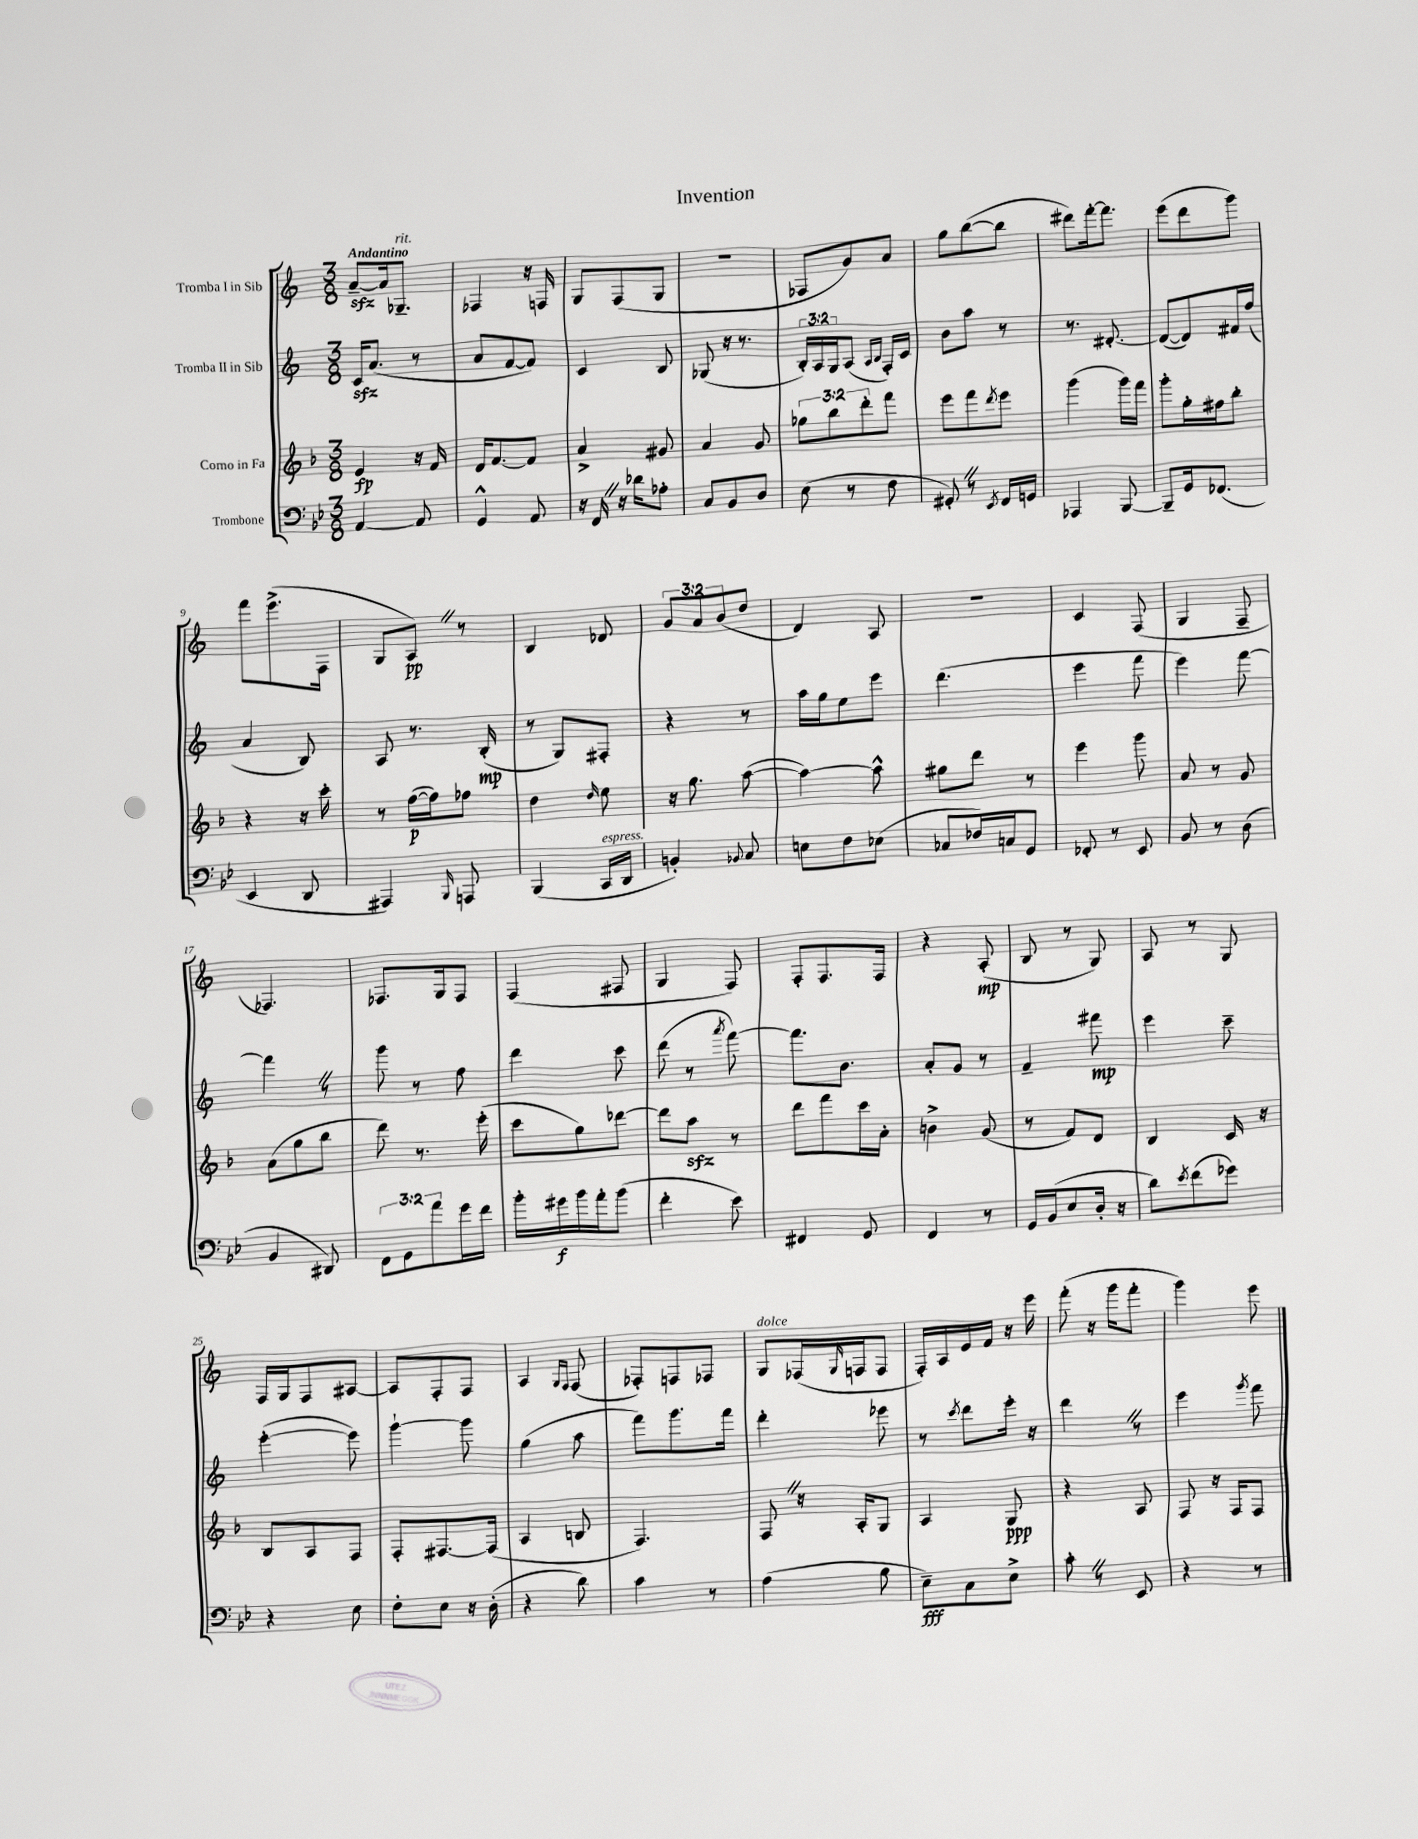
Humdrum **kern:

**kern	**kern	**kern	**kern
*staff4	*staff3	*staff2	*staff1
*clefF4	*clefG2	*clefG2	*clefG2
*k[b-e-]	*k[b-]	*k[]	*k[]
*M3/8	*M3/8	*M3/8	*M3/8
[4AA	4e	16c	[8a~
.	.	(8.a	.
.	.	.	16a]
.	.	.	8.G-~
8AA]	16r	8r	.
.	16f	.	.
=	=	=	=
4GG^^	16d	8a	4F-
.	[8.f	.	.
.	.	[8f	.
8AA	8f]	8f])	16r
.	.	.	16F
=	=	=	=
16r	4a^	4c	8G
16FF	.	.	.
16r	.	.	(8F
16d-	.	.	.
8A-'	8g#	8B	8G
=	=	=	=
8C	4a	(8G-	4.r
8BB-	.	16r	.
.	.	8.r	.
8D	8g	.	.
=	=	=	=
(8E-	12gg-	24B')	8F-
.	.	24A	.
.	12bb-	24G	.
8r	.	(8A	8g)
.	12ddd'	.	.
.	.	16qqA	.
.	.	16qqB	.
8F	8fff	16F')	8a
.	.	16c	.
=	=	=	=
8GG#')	8eee	8b	8gg
8r	8fff	8aa	([8bb
8qEE-	8qddd	.	.
16FF	8eee	8r	8bb]
16GG	.	.	.
=	=	=	=
4AAA-	(4ggg	8.r	8ddd#)
.	.	.	[16fff'
.	.	[8.d#'	8.fff]
[8BBB-	16ggg)	.	.
.	16fff	.	.
=	=	=	=
8BBB-~]	8ggg'	(8d#_	(8eee
16GG	16gg'	8d#])	8ddd
(8.FF-	16ff#	.	.
.	8bb-'	16f#	8ggg)
.	.	(16ff	.
=	=	=	=
4EE-	4r	4a	8fff
.	.	.	(8.eee^
8DD	16r	8B)	.
.	16ccc'	.	16F
=	=	=	=
4AAA#)	8r	8A	8G
.	([16ff	8.r	8A)
.	16ff])	.	.
16qqBBB-	.	.	.
8AAA	8ff-	.	8r
.	.	(16B'	.
=	=	=	=
(4BBB-	4dd	8r	4B
.	.	8G)	.
.	16qqdd	.	.
16CC	8ee	8F#'	8d-
16DD	.	.	.
=	=	=	=
4BB')	16r	4r	12g
.	8.gg	.	.
.	.	.	12a
.	.	.	(12b
8qqBB-	.	.	.
8C	([8aa	8r	8dd
=	=	=	=
8E	4aa_)	16aa	4d)
.	.	16gg	.
8F	.	8ee	.
(8E-	8aa^^]	8eee	8A
=	=	=	=
8C-	8gg#	(4.ddd	4.r
16F-)	8ddd	.	.
16C	.	.	.
8GG	8r	.	.
=	=	=	=
8FF-'	4eee	4eee	4c
8r	.	.	.
8EE-	8ggg	8fff	(8F
=	=	=	=
8BB-	8a	4eee)	4G
8r	8r	.	.
(8D	8g	[8fff	8F~
=	=	=	=
4BB-	(8a	4fff]	4.F-)
.	8gg	.	.
8DD#)	8bb-	8r	.
=	=	=	=
12FF	8ddd)	8ggg	8.F-
12GG	.	.	.
.	8.r	8r	.
12a	.	.	.
.	.	.	16G
16g	.	8ff	8F-
16f	(16eee'	.	.
=	=	=	=
16b-'	8ccc	4ddd	(4F
16g#	.	.	.
16b-	8gg)	.	.
16a'	.	.	.
(8b-	[8ddd-	8ccc	8F#
=	=	=	=
4f'	8ddd-]	(8ddd	4G
.	8aa	8r	.
.	.	8qaaa	.
8e-)	8r	[8fff)	8F)
=	=	=	=
4FF#	8ddd	8.fff]	8F'
.	8fff	.	8.F
.	.	8.b	.
8GG	16ccc	.	.
.	16a'	.	16F
=	=	=	=
4FF	4b^	8a'	4r
.	.	8g	.
8r	(8g	8r	(8A'
=	=	=	=
16GG	8r	4f~	8B
(16BB-	.	.	.
8E-	8f)	.	8r
16D'	8d	8fff#	8G)
16r	.	.	.
=	=	=	=
8d)	4B-	4eee	8A
8qe-	.	.	.
(8f	.	.	8r
8g-)	16c	8ccc~	8G
.	16r	.	.
=	=	=	=
4r	8B-	([4eee'	16F
.	.	.	16G
.	8A	.	8F
8E-	8F	8eee])	[8A#
=	=	=	=
8F'	8F'	[4ggg`	8A#]
8E-	[8.F#	.	8F'
16r	.	8ggg]	8F
(16D'	(16F#]	.	.
=	=	=	=
4r	4A	(4gg	4A
.	.	.	16qqG
.	.	.	16qqF
8d)	8B	8aa	(8F
=	=	=	=
4c	4.F)	8fff)	8F-')
.	.	8.ggg	8F
8r	.	.	8F-
.	.	16fff	.
=	=	=	=
(4A	8F	4ddd'	8G
.	16r	.	(16F-
.	.	.	16qqG
.	16A'	.	16F
8B-	8G	8eee-	8F
=	=	=	=
8E-~)	4A	8r	16F')
.	.	.	16A
.	.	8qccc	.
8C	.	8ddd	16e
.	.	.	16f
8E-^	8G	16eee'	16r
.	.	16r	16eee
=	=	=	=
8c'	4r	4ddd	(8fff'
8r	.	.	16r
.	.	.	16ggg
8EE-	8A	8r	8fff'
=	=	=	=
4r	8F	4eee	4ggg)
.	16r	.	.
.	16F	.	.
.	.	8qggg	.
8r	8F	8fff	8eee
==	==	==	==
*-	*-	*-	*-
